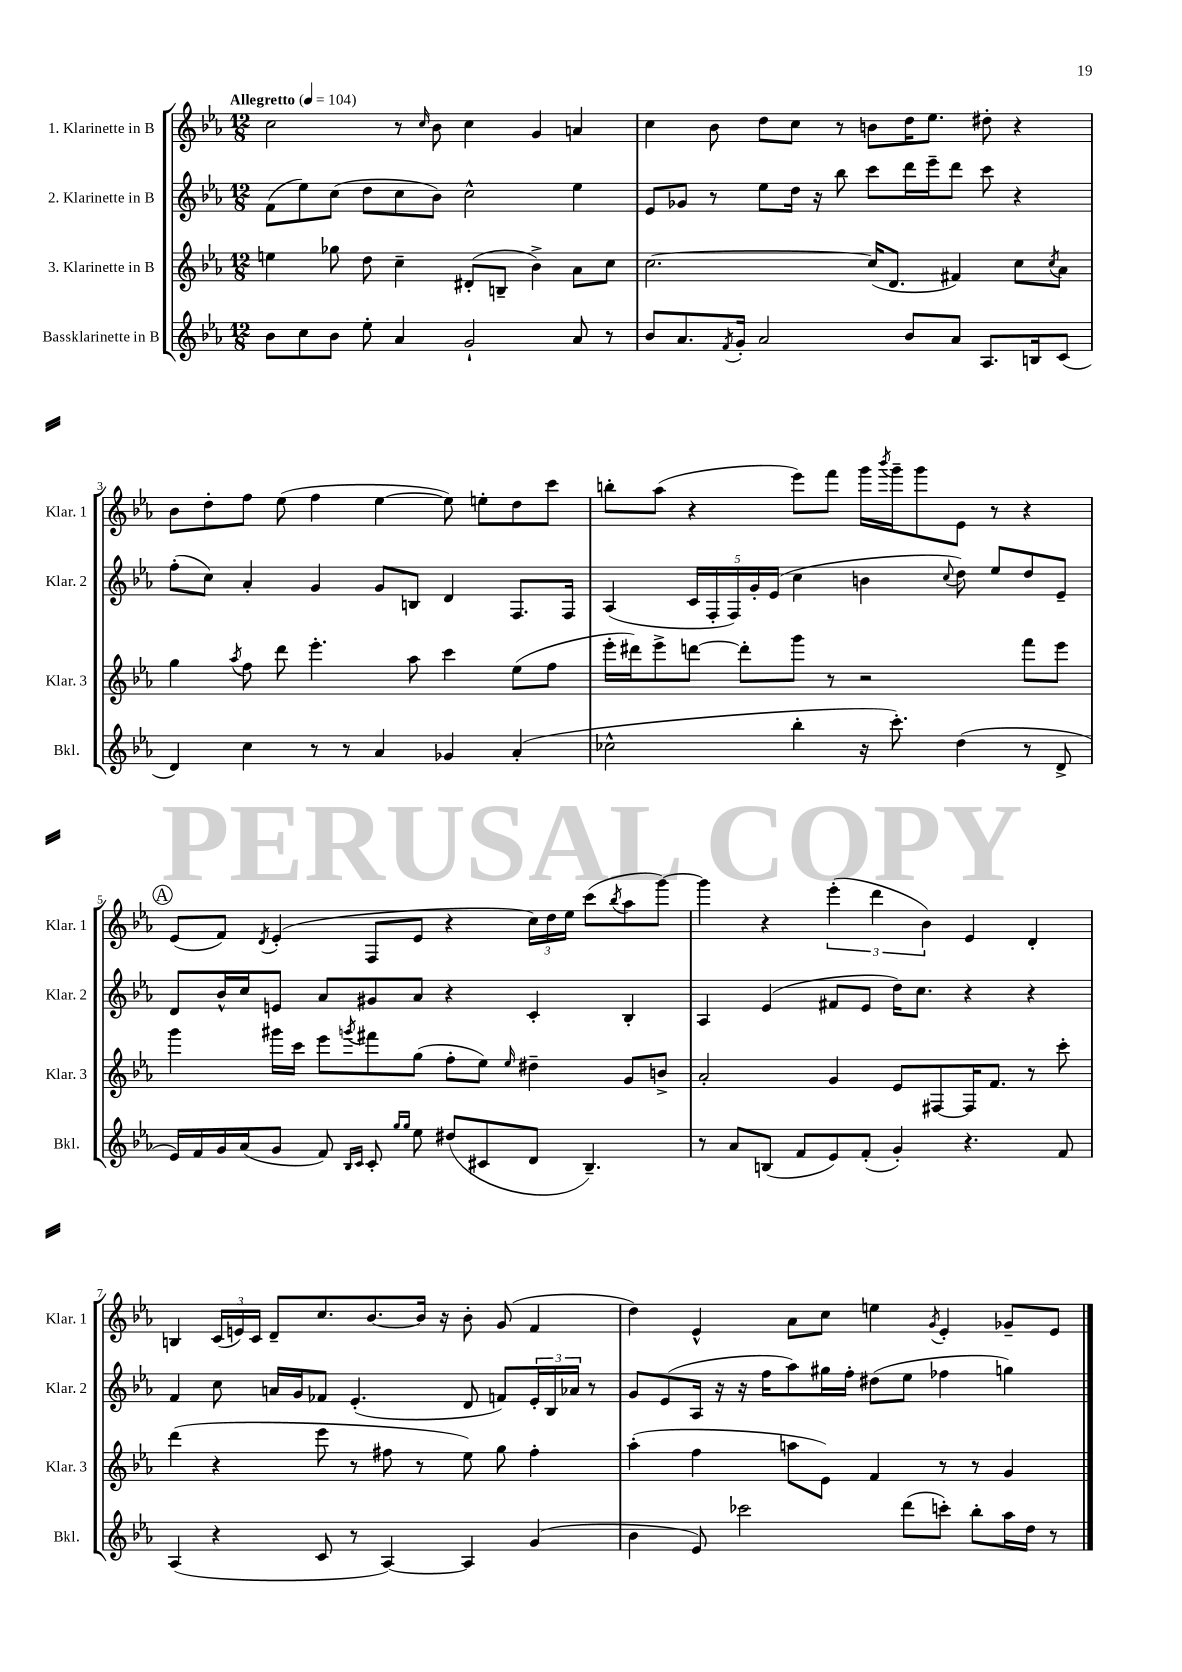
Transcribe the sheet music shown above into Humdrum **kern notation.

**kern	**kern	**kern	**kern
*part4	*part3	*part2	*part1
*staff4	*staff3	*staff2	*staff1
*I"Bassklarinette in B	*I"3. Klarinette in B	*I"2. Klarinette in B	*I"1. Klarinette in B
*I'Bkl.	*I'Klar. 3	*I'Klar. 2	*I'Klar. 1
*clefG2	*clefG2	*clefG2	*clefG2
*k[b-e-a-]	*k[b-e-a-]	*k[b-e-a-]	*k[b-e-a-]
*M12/8	*M12/8	*M12/8	*M12/8
*MM104	*MM104	*MM104	*MM104
=1	=1	=1	=1
!	!	!	!LO:TX:a:B:t=Allegretto
8b-\L	4een\	(8f\L	2cc\
8cc\	.	8ee-\)	.
8b-\J	8gg-X\	(8cc\J	.
8ee-'\	8dd\	8dd\L	.
4a-/	4cc~\	8cc\	8r
.	.	.	16qqcc/
.	.	8b-\J)	8b-\
2g`/	(8d#X'/L	2cc^^\	4cc\
.	8Bn~/J	.	.
.	4b-^\)	.	4g/
8a-/	8a-\L	4ee-\	4an/
8r	8cc\J	.	.
=2	=2	=2	=2
8b-/L	[2.cc\	8e-/L	4cc\
8.a-/	.	8g-X/J	.
.	.	8r	8b-\
8qf/	.	.	.
16g'/Jk	.	.	.
2a-/	.	8ee-\L	8dd\L
.	.	16dd\Jk	8cc\J
.	.	16r	.
.	.	8bb-\	8r
.	(16cc/KL]	8ccc\L	8bn\L
.	8.d/J	.	.
8b-/L	.	16ddd\L	16dd\K
.	.	16eee-~\J	8.ee-\J
8a-/J	4f#X/)	8ddd\J	.
8.A-/L	.	8ccc\	8dd#X'\
.	8cc\L	4r	4r
16Bn/k	.	.	.
.	8qcc/	.	.
(8c/J	8a-\J	.	.
!!LO:LB:g=z
=3	=3	=3	=3
4d/)	4gg\	(8ff'\L	8b-\L
.	.	8cc\J)	8dd'\
.	8qaa-/	.	.
4cc\	8ff\	4a-'/	8ff\J
.	8ddd\	.	(8ee-\
8r	4.eee-'\	4g/	4ff\
8r	.	.	.
4a-/	.	8g/L	[4ee-\
.	8aa-\	8Bn/J	.
4g-X/	4ccc\	4d/	8ee-\])
.	.	.	8een'\L
(4a-'/	(8ee-\L	8.F/L	8dd\
.	8ff\J	.	8ccc\J
.	.	16F/Jk	.
=4	=4	=4	=4
2cc-X^^\	16eee-'\LL	(4A-/	8bbn'\L
.	16ddd#X\J)	.	.
.	8eee-^\	.	(8aa-\J
.	[8dddn\J	20c/LL	4r
.	.	20F'/	.
.	.	20F/)	.
.	8ddd'\L]	.	.
.	.	20g'/	.
.	.	(20e-/JJ	.
4bb-'\	8ggg\J	4cc\	8eee-\L)
.	8r	.	8fff\J
16r	2r	4bn\	16ggg\LL
.	.	.	8qbbb-/
8.ccc'\)	.	.	16ggg~\J
.	.	.	8ggg\
.	.	8qqcc/	.
(4dd\	.	8dd\)	8e-\J
.	.	8ee-/L	8r
8r	8fff\L	8dd/	4r
8d^/	8eee-\J	8e-~/J	.
!!LO:LB:g=z
!!LO:REH:place=s1:t=A
=5	=5	=5	=5
16e-/LL)	4ggg\	8d/L	(8e-/L
16f/	.	.	.
16g/	.	16b-^^/L	8f/J)
(16a-/J	.	16cc/J	.
.	.	.	8qd/
8g/J	16ggg#X\LL	8en/J	(4e-'/
.	16ccc\JJ	.	.
8f/)	8eee-\L	8a-/L	.
16qqB-/LL	.	.	.
16qqc/JJ	8qgggn/	.	.
8c'/	8fff#X\	8g#X/	8F/L
16qqgg/LL	.	.	.
16qqgg/JJ	.	.	.
8ee-\	(8gg\J	8a-/J	8e-/J
(8dd#X/L	8ff'\L	4r	4r
8c#X/	8ee-\J)	.	.
.	16qqee-/	.	.
8d/J	4dd#X~\	4c'/	24cc\LL)
.	.	.	24dd\
.	.	.	24ee-\JJ
4.B-~/)	.	.	(8ccc\L
.	.	.	8qbb-/
.	8g/L	4B-'/	8aa-\
.	8bn^/J	.	[8ggg\J)
=6	=6	=6	=6
8r	2a-'/	4A-/	4ggg\]
8a-/L	.	.	.
(8Bn/J	.	(4e-/	4r
8f/L	.	.	.
8e-/)	4g/	8f#X/L	(6eee-'\
(8f'/J	.	8e-/J	.
.	.	.	6ddd\
4g'/)	8e-/L	16dd\KL)	.
.	.	8.cc\J	.
.	.	.	6b-\)
.	[8F#X/	.	.
4.r	16F#/K]	4r	4e-/
.	8.f/J	.	.
.	8r	4r	4d'/
8f/	8ccc'\	.	.
!!LO:LB:g=z
=7	=7	=7	=7
(4A-/	(4ddd\	4f/	4Bn/
4r	4r	8cc\	(24c/LL
.	.	.	24en/)
.	.	.	24c/JJ
.	.	16an/LL	8d~/L
.	.	16g/J	.
8c/	8eee-\	8f-X/J	8.cc/
8r	8r	(4.e-'/	.
.	.	.	[8.b-/
[4A-/)	8ff#X\	.	.
.	8r	.	16b-/Jk]
.	.	.	16r
4A-/]	8ee-\)	8d/	8b-'\
.	8gg\	8fn/L)	(8g/
(4g/	4ff#'\	24e-'/L	4f/
.	.	24B-/	.
.	.	24a-X/JJ	.
.	.	8r	.
=8	=8	=8	=8
4b-\	(4aa-'\	8g/L	4dd\)
.	.	(8e-/	.
8e-/)	4ff\	16A-/Jk	4e-^^/
.	.	16r	.
2ccc-X\	.	16r	.
.	.	16ff\KL	.
.	8aan\L	8aa-\)	8a-\L
.	8e-\J)	16gg#X\L	8cc\J
.	.	16ff'\JJ	.
.	4f/	(8dd#X\L	4een\
(8ddd\L	.	8ee-\J	.
.	.	.	8qg/
8cccn'\J)	8r	4ff-X\	4e-'/
8bb-'\L	8r	.	.
16aa-\L	4g/	4ggn\)	8g-X~/L
16dd\JJ	.	.	.
8r	.	.	8e-/J
==	==	==	==
*-	*-	*-	*-
